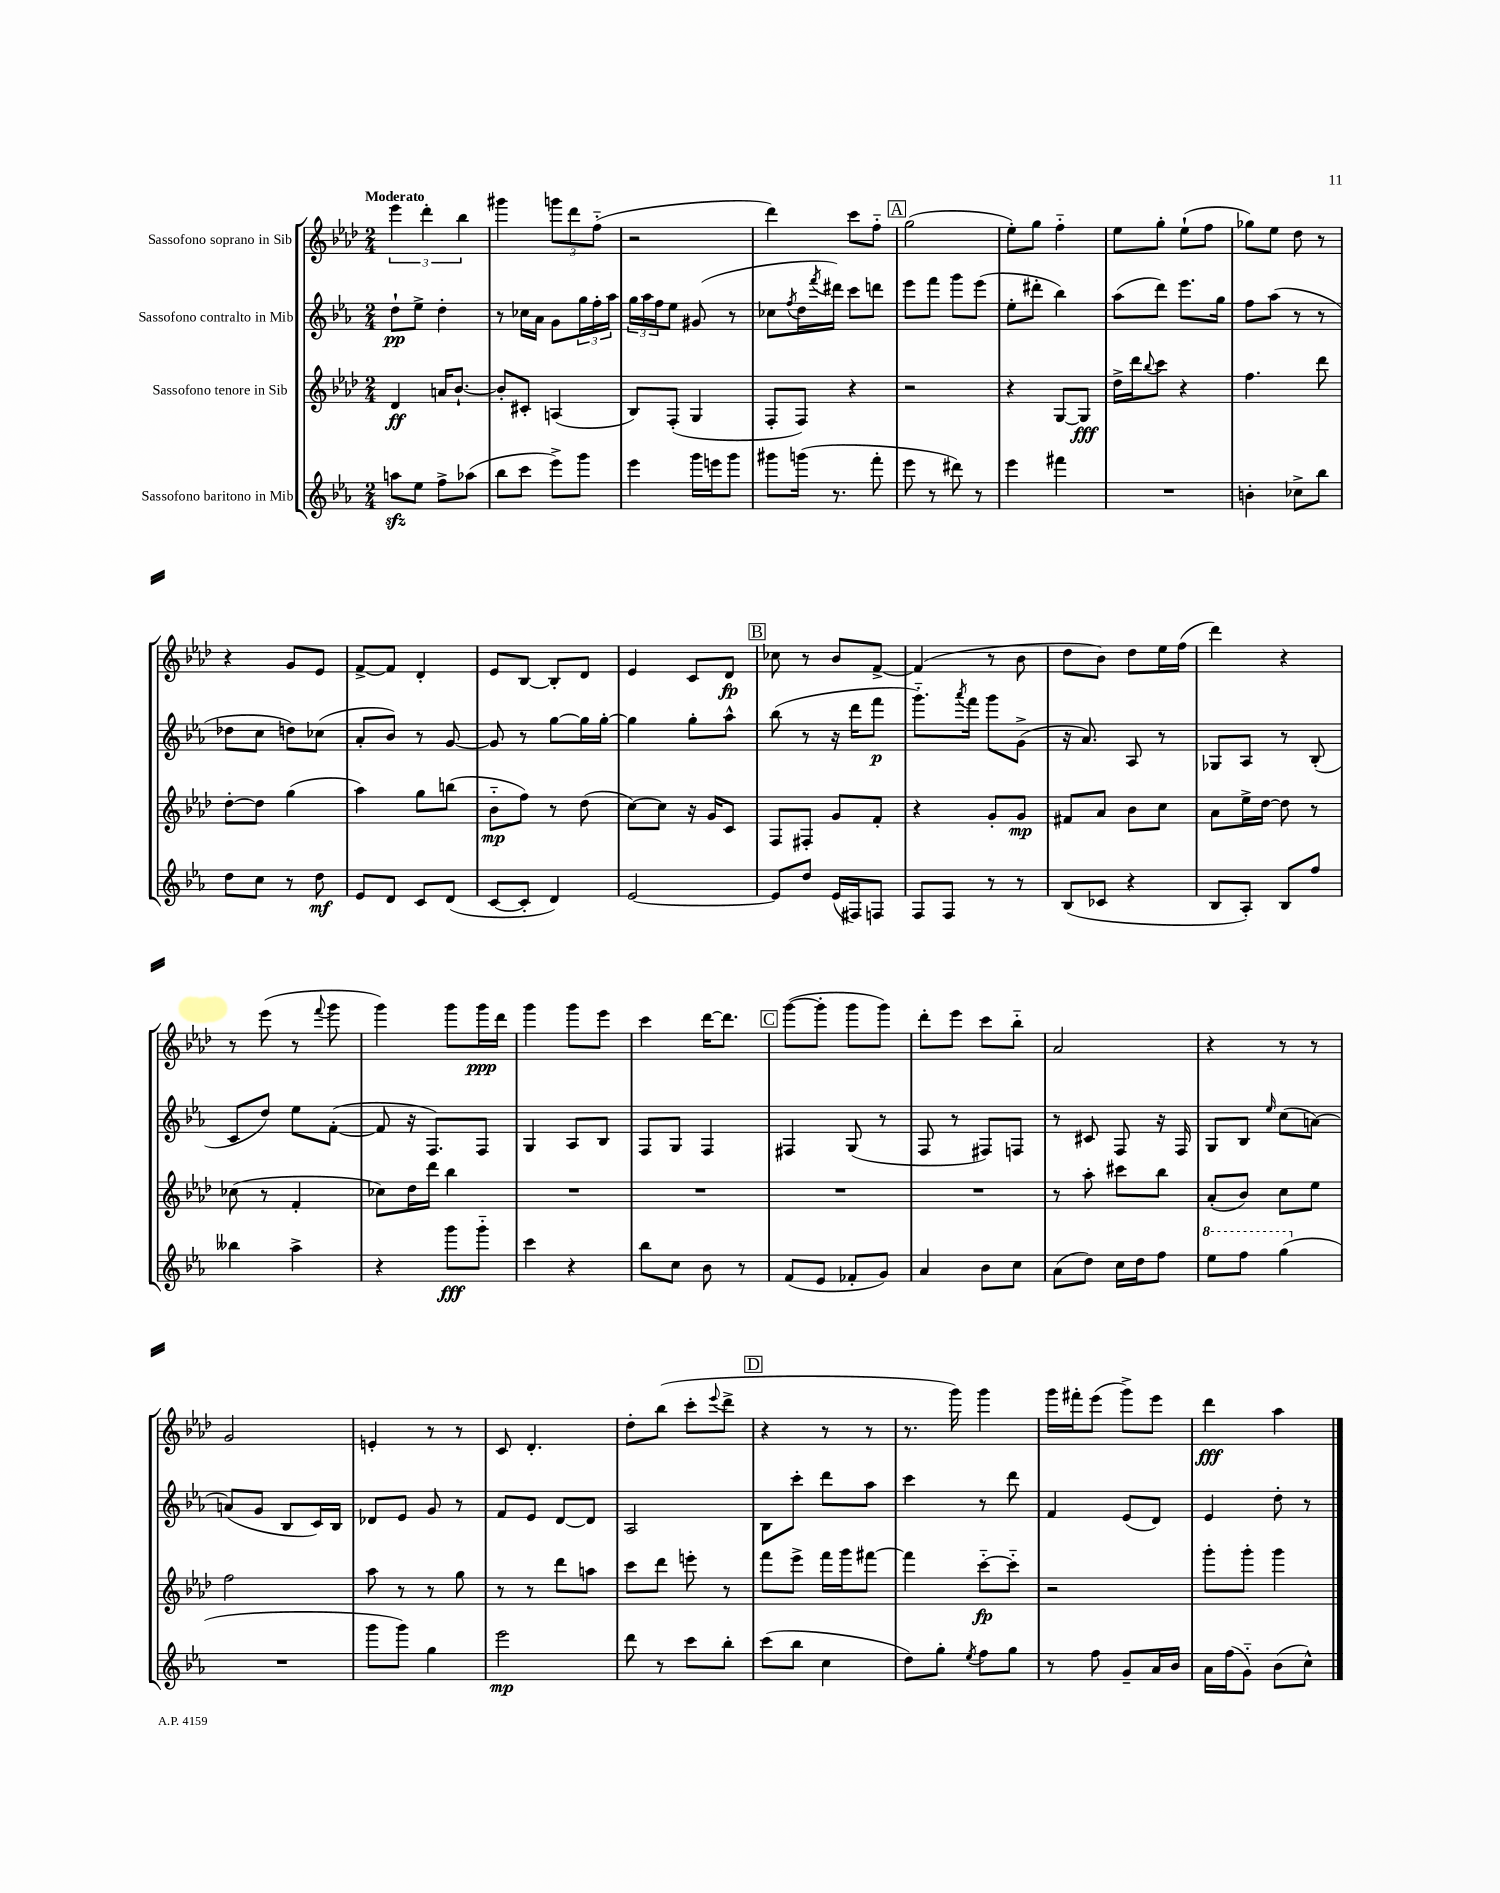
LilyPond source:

<<
\new StaffGroup <<
\new Staff = "s0" \with { instrumentName = "Sassofono soprano in Sib" } {
    \clef treble \key aes \major \numericTimeSignature \time 2/4 \tempo "Moderato"
    \tuplet 3/2 { ees'''4 des'''4-. bes''4 } |
    gis'''4 \tuplet 3/2 { g'''8 des'''8 f''8-_( } |
    r2 |
    des'''4) c'''8 f''8-_ |
    \mark \markup { \box "A" } g''2( |
    ees''8-.) g''8 f''4-_ |
    ees''8 g''8-. ees''8-!( f''8 |
    ges''8) ees''8 des''8 r8 |
    r4 g'8 ees'8 |
    f'8~-> f'8 des'4-. |
    ees'8 bes8~ bes8-. des'8 |
    ees'4 c'8 des'8\fp |
    \mark \markup { \box "B" } ces''8 r8 bes'8 f'8~-> |
    f'4( r8 bes'8 |
    des''8 bes'8) des''8 ees''16 f''16( |
    des'''4) r4 |
    r8 ees'''8( r8 \appoggiatura { f'''8 } g'''8 |
    g'''4) g'''8 g'''16\ppp des'''16 |
    g'''4 g'''8 ees'''8 |
    c'''4 des'''16~ des'''8. |
    \mark \markup { \box "C" } g'''8~( g'''8-. g'''8 g'''8) |
    des'''8-. ees'''8 c'''8 bes''8-_ |
    aes'2 |
    r4 r8 r8 |
    g'2 |
    e'4-. r8 r8 |
    c'8 des'4.-. |
    des''8-. bes''8( c'''8-. \appoggiatura { ees'''8 } des'''8-> |
    \mark \markup { \box "D" } r4 r8 r8 |
    r8. g'''16) g'''4 |
    g'''16 fis'''16-. ees'''8( g'''8->) ees'''8 |
    des'''4\fff aes''4 \bar "|." |
}
\new Staff = "s1" \with { instrumentName = "Sassofono contralto in Mib" } {
    \clef treble \key ees \major \numericTimeSignature \time 2/4
    d''8-!\pp ees''8-> d''4-. |
    r8 ces''16 aes'16 g'8 \tuplet 3/2 { g''16 f''16-. aes''16 } |
    \tuplet 3/2 { g''16 aes''16 f''16 } ees''8 gis'8( r8 |
    ces''8 \acciaccatura { f''8 } d''16 \acciaccatura { f'''8 } dis'''16) c'''8 d'''8 |
    \mark \markup { \box "A" } ees'''8 f'''8 g'''8 ees'''8( |
    ees''8-. dis'''8-. bes''4) |
    aes''8( d'''8) ees'''8. g''16 |
    f''8 aes''8( r8 r8 |
    des''8 c''8 d''8) ces''8( |
    aes'8-. bes'8) r8 g'8~ |
    g'8 r8 g''8~ g''16 g''16~-. |
    g''4 g''8-. aes''8-^ |
    \mark \markup { \box "B" } bes''8( r8 r16 d'''16 f'''8\p |
    g'''8.-_) \acciaccatura { aes'''8 } f'''16 g'''8 g'8->( |
    r16 aes'8.) aes8 r8 |
    ges8 aes8 r8 bes8-.( |
    c'8 d''8) ees''8 f'8~-.( |
    f'8 r16 f8.) f8 |
    g4 aes8 bes8 |
    f8 g8 f4 |
    \mark \markup { \box "C" } fis4 g8( r8 |
    f8 r8 fis8) f8 |
    r8 cis'8 f8 r16 f16 |
    g8 bes8 \grace { ees''16 } c''8( a'8~) |
    a'8( g'8 bes8 c'16) bes16 |
    des'8 ees'8 g'8 r8 |
    f'8 ees'8 d'8~ d'8 |
    aes2 |
    \mark \markup { \box "D" } bes8 c'''8-. d'''8 aes''8 |
    c'''4 r8 d'''8 |
    f'4 ees'8( d'8) |
    ees'4 d''8-. r8 \bar "|." |
}
\new Staff = "s2" \with { instrumentName = "Sassofono tenore in Sib" } {
    \clef treble \key aes \major \numericTimeSignature \time 2/4
    des'4\ff a'16 bes'8.~-! |
    bes'8-. cis'8-. a4( |
    bes8) f8-.( g4 |
    f8-. f8) r4 |
    \mark \markup { \box "A" } r2 |
    r4 g8~ g8\fff |
    des''16-> des'''16 \appoggiatura { bes''8 } c'''8 r4 |
    f''4. des'''8 |
    des''8~-. des''8 g''4( |
    aes''4) g''8 b''8( |
    bes'8-_\mp f''8) r8 des''8( |
    c''8~) c''8 r16 g'16 c'8 |
    \mark \markup { \box "B" } f8 fis8-. g'8 f'8-. |
    r4 g'8-. g'8\mp |
    fis'8 aes'8 bes'8 c''8 |
    aes'8 ees''16-> des''16~ des''8 r8 |
    ces''8( r8 f'4-. |
    ces''8) des''16 des'''16 bes''4 |
    R2 |
    R2 |
    \mark \markup { \box "C" } R2 |
    R2 |
    r8 aes''8-. cis'''8 bes''8 |
    aes'8-.( bes'8) c''8 ees''8 |
    f''2 |
    aes''8 r8 r8 g''8 |
    r8 r8 des'''8 a''8 |
    c'''8 des'''8 e'''8-. r8 |
    \mark \markup { \box "D" } f'''8 ees'''8-> f'''16 g'''16 fis'''8~ |
    fis'''4 c'''8~-_\fp c'''8-_ |
    r2 |
    g'''8-. g'''8-. g'''4 \bar "|." |
}
\new Staff = "s3" \with { instrumentName = "Sassofono baritono in Mib" } {
    \clef treble \key ees \major \numericTimeSignature \time 2/4
    a''8\sfz ees''8 f''8-> aes''8( |
    bes''8 c'''8 ees'''8->) g'''8 |
    ees'''4 g'''16 e'''16 g'''8 |
    gis'''8 g'''16( r8. f'''8-. |
    \mark \markup { \box "A" } ees'''8 r8 dis'''8) r8 |
    ees'''4 fis'''4 |
    R2 |
    b'4-. ces''8-> bes''8 |
    d''8 c''8 r8 d''8\mf |
    ees'8 d'8 c'8 d'8( |
    c'8~ c'8-. d'4) |
    ees'2~ |
    \mark \markup { \box "B" } ees'8 d''8 ees'16( fis16) f8 |
    f8 f8 r8 r8 |
    bes8( ces'8 r4 |
    bes8 aes8-.) bes8 f''8 |
    beses''4 aes''4-> |
    r4 g'''8\fff g'''8-_ |
    c'''4 r4 |
    bes''8 c''8 bes'8 r8 |
    \mark \markup { \box "C" } f'8( ees'8 fes'8-. g'8) |
    aes'4 bes'8 c''8 |
    aes'8( d''8) c''16 d''16 f''8 |
    \ottava #1 ees'''8 f'''8 g'''4( \ottava #0 |
    R2 |
    g'''8 g'''8) g''4 |
    ees'''2\mp |
    d'''8 r8 c'''8 bes''8-. |
    \mark \markup { \box "D" } c'''8( bes''8 c''4 |
    d''8) g''8-. \acciaccatura { ees''8 } f''8 g''8 |
    r8 f''8 g'8-- aes'16 bes'16 |
    aes'16 f''16( g'8-_) bes'8( c''8-^) \bar "|." |
}
>>
>>
\layout { \context { \Score \remove "Bar_number_engraver" } }
